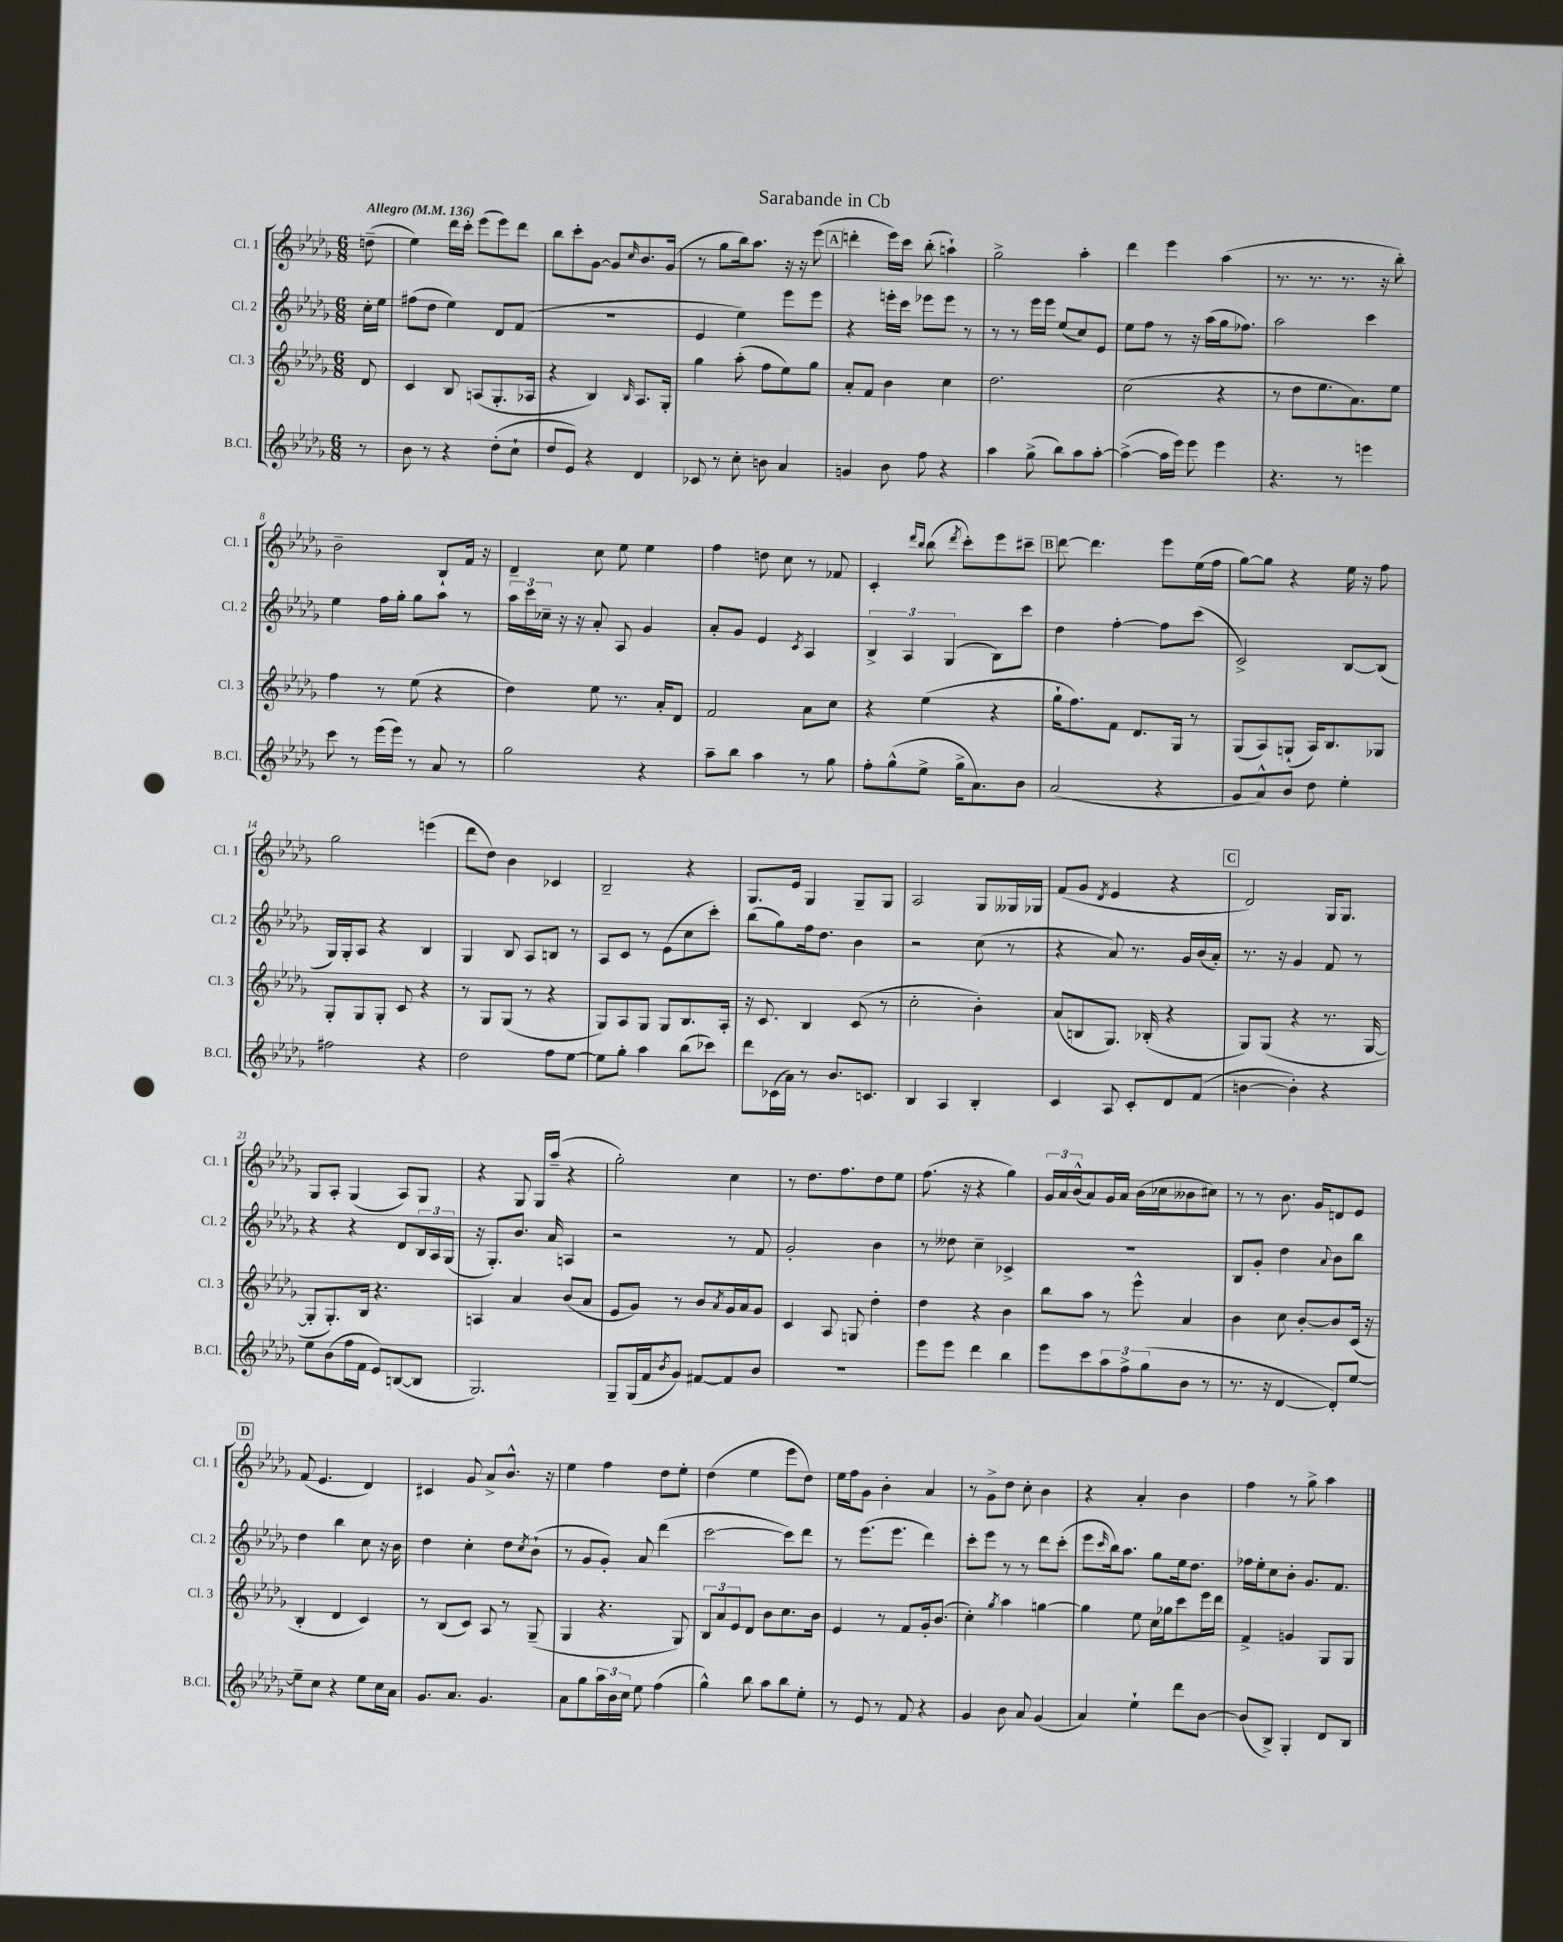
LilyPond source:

\header { title = "Sarabande in Cb" }
<<
\new StaffGroup <<
\new Staff = "s0" \with { instrumentName = "Cl. 1" shortInstrumentName = "Cl. 1" } {
    \clef treble \key des \major \numericTimeSignature \time 6/8 \partial 8 \tempo "Allegro" 4 = 136
    d''8--( |
    ees''4) des'''16 c'''16-. ees'''8( ees'''8) des'''8 |
    bes''8 c'''8-. ges'8~ ges'8 \grace { c''16 } bes'8. ges'16( |
    r8 ges''8 bes''16) aes''8. r16 r16 ees'''8( |
    \mark \markup { \box "A" } d'''4-. ees'''16) c'''16 bes''8-.( a''4-!) |
    ges''2-> aes''4-. |
    des'''4 ees'''4 aes''4( |
    r8. r8. r8. r16 bes''8-.) |
    bes'2-- bes8-! f'16 r16 |
    des'4-- c''8 ees''8 ees''4 |
    f''4 d''8 c''8 r8 fes'8 |
    c'4-. \grace { des'''16 bes''16 } bes''8( \acciaccatura { des'''8 } c'''8-.) ees'''8 cis'''8-- |
    \mark \markup { \box "B" } des'''8~ des'''4. ees'''8 ees''16( f''16 |
    ges''8~) ges''8 r4 ees''16 r16 f''8 |
    ges''2 e'''4( |
    des'''8 des''8) bes'4 ces'4 |
    bes2-- r4 |
    ges8. ees'16 ges4 ges8-- ges8 |
    aes2 ges8 geses16 ges16 |
    f'8( ges'8 \acciaccatura { des'8 } ees'4 r4 |
    \mark \markup { \box "C" } des'2) ges16 ges8. |
    ges8 aes8-. ges4( aes8) ges8 |
    r4 ges8 ges16 aes''16--( r4 |
    ges''2-.) c''4 |
    r8 des''8. f''8. des''8 ees''8 |
    f''8.( r16 r4 ges''4) |
    \tuplet 3/2 { ges'16 aes'16 bes'16-^( } aes'8) ges'16 aes'16 bes'16( ces''16 beses'8 cis''8) |
    r8 r8 bes'8. ges'16 d'8 ees'8 |
    \mark \markup { \box "D" } f'8( ees'4. des'4) |
    cis'4 ges'8 aes'8-> bes'8.-^ r16 |
    ees''4 f''4 des''8 ees''8-. |
    des''4( ees''4 ees'''8 des''8) |
    ees''16 f''16 ges'8 bes'4-. aes'4 |
    r8 ges'8-> des''8 c''8-. bes'4 |
    r4 aes'4-. bes'4 |
    f''4 r8 ges''8-> aes''4 \bar "|." |
}
\new Staff = "s1" \with { instrumentName = "Cl. 2" shortInstrumentName = "Cl. 2" } {
    \clef treble \key des \major \numericTimeSignature \time 6/8 \partial 8
    c''16-. ees''16 |
    fis''8( des''8 ees''4) des'8 f'8( |
    R2. |
    ees'4 ees''4) ees'''8 ees'''8 |
    \mark \markup { \box "A" } r4 e'''16-. c'''16 ees'''8 ees'''8 r8 |
    r8 r8 ees'''16 ees'''16 ees''8( c''8) ees'8 |
    ees''8 f''8 r8 r16 aes''16( ges''16 fes''8.) |
    aes''2 c'''4 |
    ees''4 f''16 ges''16-. ges''8 aes''8 r8 |
    \tuplet 3/2 { aes''16 c'''16 ces''16-- } r16 r16 aes'8-. aes8 ges'4 |
    aes'8-. ges'8 ees'4 \acciaccatura { c'8 } aes4 |
    \tuplet 3/2 { bes4-> aes4 ges4( } bes8) c'''8 |
    \mark \markup { \box "B" } des''4 f''4~-. f''8 c'''8( |
    c'2->) bes8~ bes8( |
    ges16) ges16-. aes8 r4 bes4 |
    ges4 bes8 aes8 b8 r8 |
    aes8 c'8 r8 ees'8( c''8 c'''8-.) |
    bes''8( ges''8) f''16 des''8. bes'4 |
    r2 c''8( r8 |
    r4 aes'8) r8. ges'16 bes'16( aes'16-.) |
    \mark \markup { \box "C" } r8. r16 ges'4 f'8 r8 |
    r4 r4 des'8 \tuplet 3/2 { bes16 aes16 ges16( } |
    r16 ges8.-.) bes'8. aes'16 a4 |
    r2 r8 f'8 |
    ges'2-. bes'4 |
    r8 deses''8 c''4-- ces'4-> |
    R2. |
    bes8 ges'8-. des''4 \appoggiatura { aes'8 } bes'8 bes''8 |
    \mark \markup { \box "D" } des''4 bes''4 c''8 r16 bes'16 |
    des''4 c''4-. des''8 \acciaccatura { c''8 } bes'8-!( |
    r8 ges'8 ges'8-.) aes'8 des'''4( |
    c'''2~ c'''8) des'''8 |
    r8 ees'''8.( ees'''8. des'''4) |
    c'''8-. ees'''8 r8 r8 des'''8 c'''8-.( |
    ees'''8 \grace { c'''16 } bes''16) aes''8. ges''8 ees''16 des''8. |
    fes''16 ees''16-. c''8 bes'8-. ges'8. f'8. \bar "|." |
}
\new Staff = "s2" \with { instrumentName = "Cl. 3" shortInstrumentName = "Cl. 3" } {
    \clef treble \key des \major \numericTimeSignature \time 6/8 \partial 8
    des'8 |
    c'4 bes8 a8( ges8.-. aes16 |
    r4 bes4) \grace { bes16 } aes8. ges16-. |
    ges''4 aes''8-.( f''8 ees''8) ges''8 |
    \mark \markup { \box "A" } aes'8-. f'8 bes'4 c''4 |
    des''2. |
    c''2( r4 |
    r8 des''8 ees''8. aes'8.) ees''8 |
    f''4 r8 ees''8( r4 |
    des''4) ees''8 r8. aes'16-. des'8 |
    f'2 aes'8 c''8 |
    r4 ees''4( r4 |
    \mark \markup { \box "B" } ges''16-! f''8.) f'8 des'8. ges16 r8 |
    ges8( aes8) g8-!( aes16) bes8. ges8 |
    ges8-. ges8 ges8-. c'8 r4 |
    r8 ges8 ges8( r8 r4 |
    ges8) aes8 ges8 ges8 bes8. aes16-. |
    r16 c'8. bes4 c'8( r8 |
    c''2-. bes'4-.) |
    aes'8( b8 ges8.) bes16-.( r4 |
    \mark \markup { \box "C" } ges8) ges8( r4 r8. ges16~ |
    ges8-. ges8.-.) bes16 r4. |
    a4 aes'4 bes'8( aes'8 |
    ees'8 ges'8) r8 bes'8 \acciaccatura { aes'8 } ges'16 aes'16 ges'8 |
    c'4 aes8 g8 des''4-. |
    des''4 r4 bes'4 |
    bes''8 aes''8 r8 ees'''8-^ aes'4 |
    bes'4 c''8 bes'8~-. bes'8 c'16( r16 |
    \mark \markup { \box "D" } bes4-. des'4 c'4) |
    r8 bes8( c'8) aes8 r8 ges8--( |
    ges4 r4. ges8) |
    \tuplet 3/2 { bes8 aes'8 ees'8 } des'8 bes'8 c''8. bes'16 |
    ees'4 r8 f'8 ges'16-. bes'8.( |
    c''4-.) \acciaccatura { ges''8 } aes''4 g''4~ |
    g''4 ees''8 c''16 ges''16 c'''8 ees'''16 des'''16 |
    f'4-> g'4 ges8 ges8 \bar "|." |
}
\new Staff = "s3" \with { instrumentName = "B.Cl." shortInstrumentName = "B.Cl." } {
    \clef treble \key des \major \numericTimeSignature \time 6/8 \partial 8
    r8 |
    bes'8 r8 r4 des''8-.( c''8-! |
    des''8 ees'8) r4 des'4 |
    ces'8 r8 c''8-. b'8 aes'4 |
    \mark \markup { \box "A" } g'4 bes'8 f''8 r4 |
    aes''4 ges''8->( bes''8) aes''8 aes''8~-. |
    aes''4~->( aes''16 ees'''16) ees'''8 ees'''4 |
    r4. r8 e'''4 |
    c'''8 r8 ees'''16( ees'''16) r8 aes'8 r8 |
    ges''2 r4 |
    aes''8-- bes''8 aes''4 r8 ges''8 |
    f''8-. ges''8-^( ees''8-> ges''16-> aes'8.) bes'8 |
    \mark \markup { \box "B" } aes'2( r4 |
    ges'8 aes'8-^) bes'8 des''8 ees''4-. |
    fis''2 r4 |
    des''2 f''8 ees''8~ |
    ees''8 ges''8-. aes''4 bes''8( ces'''8) |
    des'''8 ces'16( aes'16) r8 bes'8. c'8. |
    bes4 aes4 bes4-. |
    c'4 aes8 c'8-. des'8 f'8( |
    \mark \markup { \box "C" } b'4~ b'4-.) r4 |
    ees''8 bes'8( f''16 f'16 ees'8) b8~( b8 |
    ges2.) |
    ges8-- ges16( f'16 \acciaccatura { bes'8 } ges'8) fis'8~ fis'8 bes'8 |
    R2. |
    ees'''8 ees'''8 des'''4 bes''4 |
    ees'''8 c'''8 \tuplet 3/2 { aes''8 f''8-> ges''8( } bes'8 r8 |
    r8. r16 des'4~ des'8-.) ees''8~ |
    \mark \markup { \box "D" } ees''8-- c''8 r4 ees''8 c''16 aes'16 |
    ges'8. aes'8. ges'4. |
    aes'8 ges''8 \tuplet 3/2 { aes''16 bes'16 c''16 } ees''8 f''4( |
    ges''4-^) bes''8 aes''8 bes''8 ees''8-. |
    r8 ees'8 r8 f'8 r4 |
    ges'4 bes'8 aes'8 ges'4( |
    aes'4) ees''4-! des'''8 bes'8~ |
    bes'8( bes8->) ges4-. des'8 bes8 \bar "|." |
}
>>
>>
